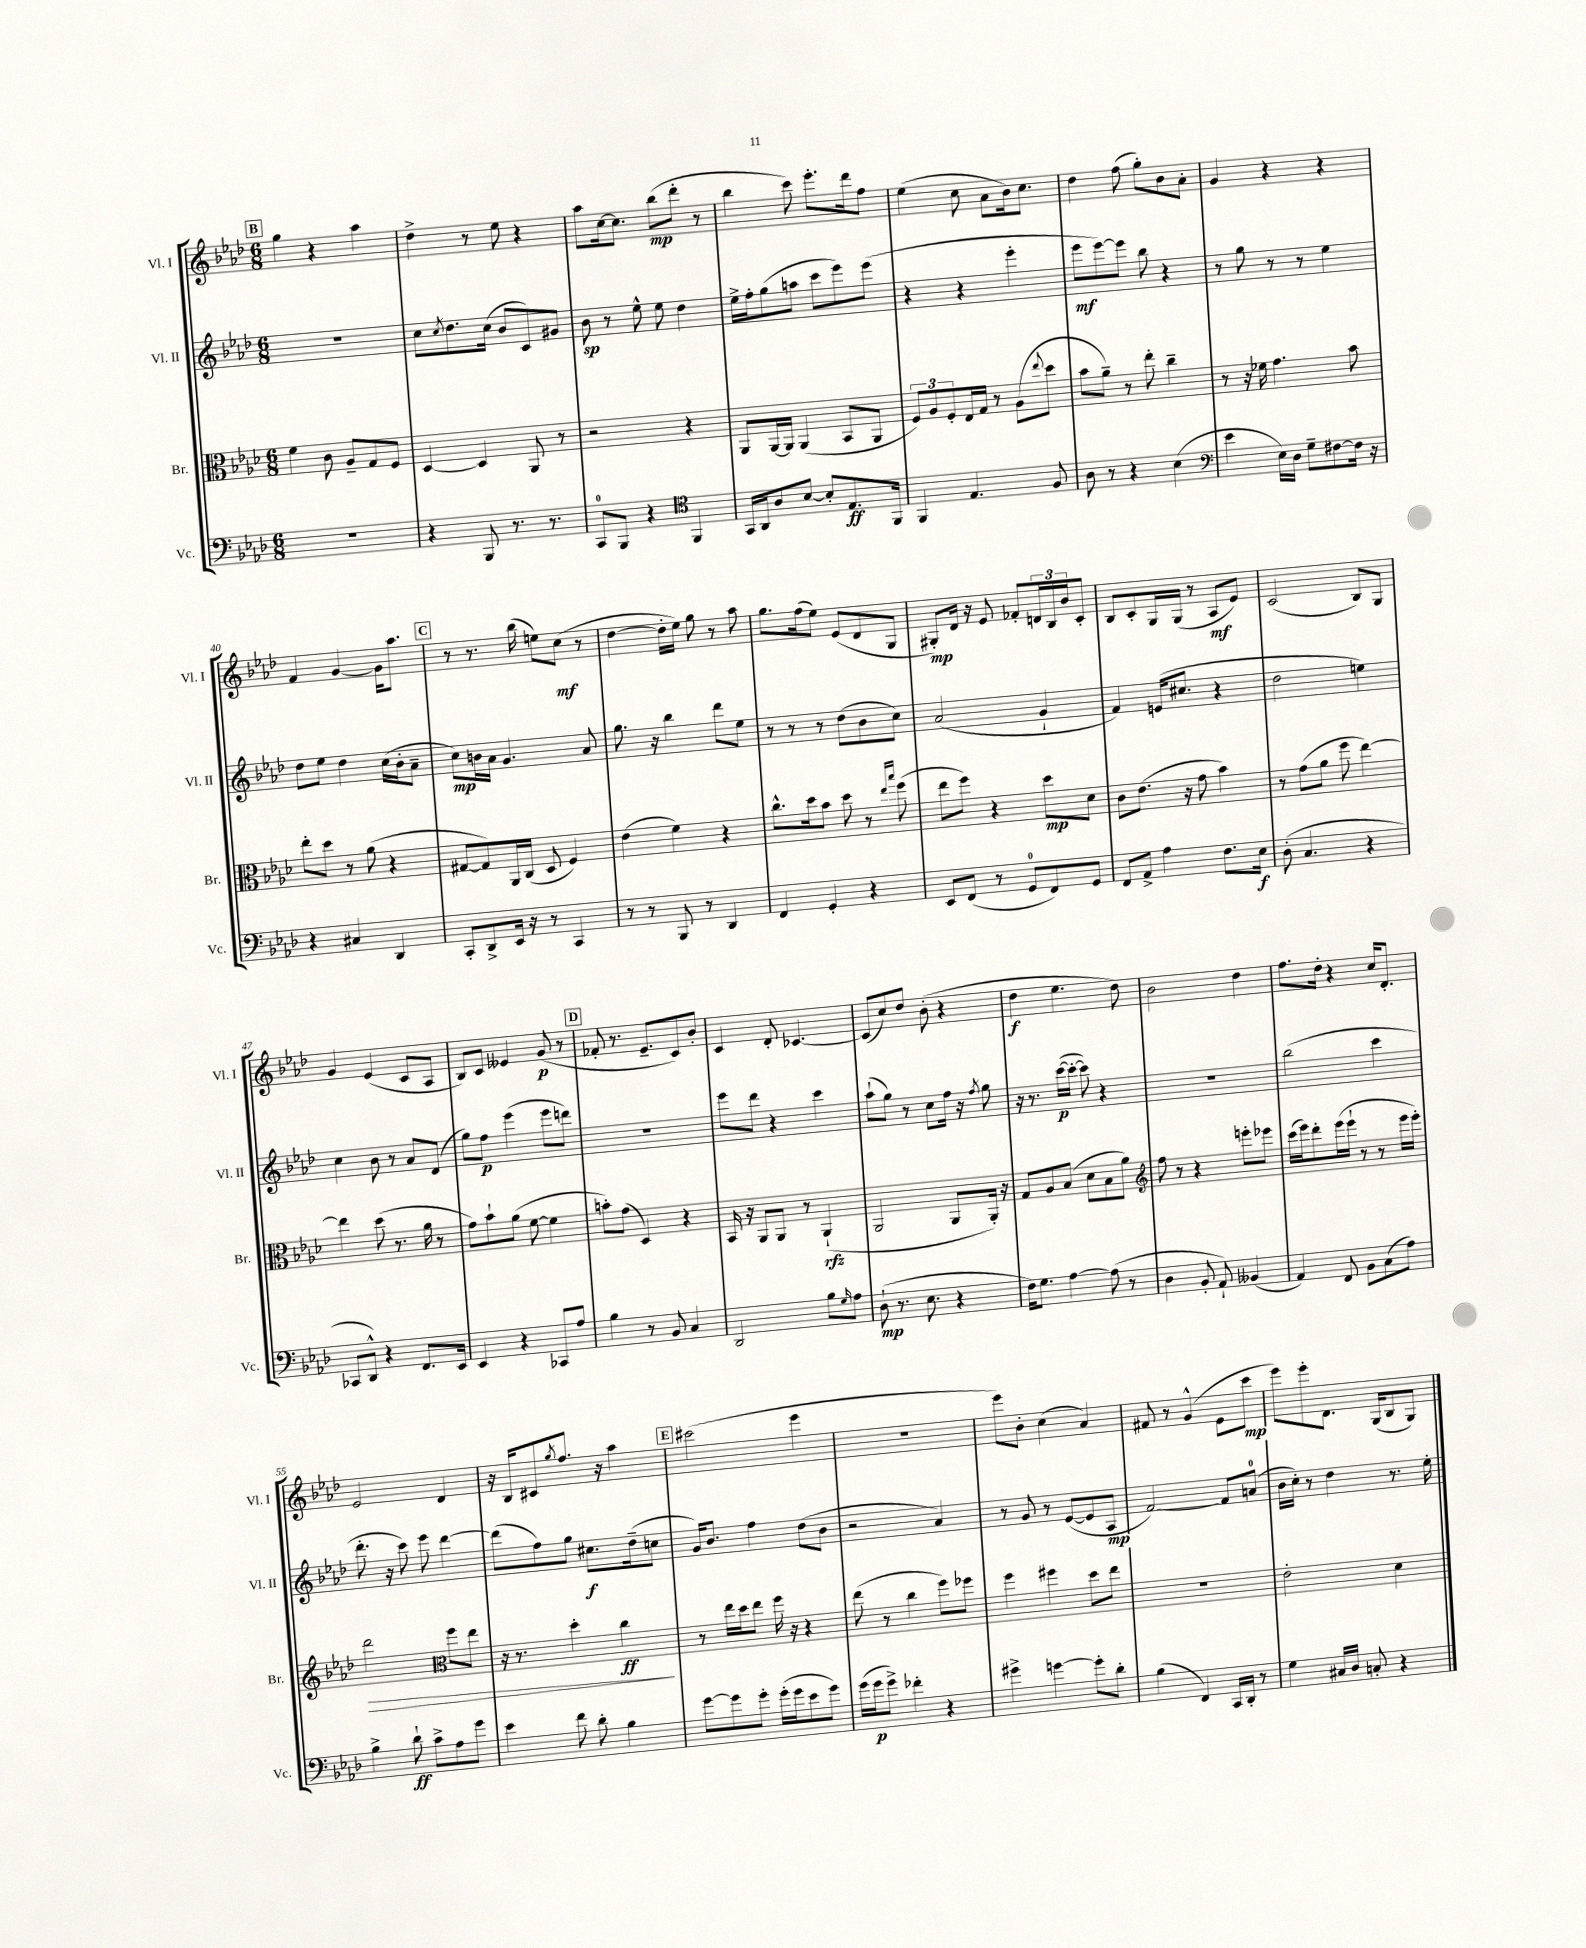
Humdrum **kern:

**kern	**dynam	**kern	**dynam	**kern	**dynam	**kern	**dynam
*part4	*part4	*part3	*part3	*part2	*part2	*part1	*part1
*staff4	*staff4	*staff3	*staff3	*staff2	*staff2	*staff1	*staff1
*I"Vc.	*	*I"Br.	*	*I"Vl. II	*	*I"Vl. I	*
*I'Vc.	*	*I'Br.	*	*I'Vl. II	*	*I'Vl. I	*
*clefF4	*	*clefC3	*	*clefG2	*	*clefG2	*
*k[b-e-a-d-]	*	*k[b-e-a-d-]	*	*k[b-e-a-d-]	*	*k[b-e-a-d-]	*
*M6/8	*	*M6/8	*	*M6/8	*	*M6/8	*
!!LO:REH:place=s1:t=B
=33	=33	=33	=33	=33	=33	=33	=33
2.r	.	4f\	.	2.r	.	4gg\	.
.	.	8c\	.	.	.	4r	.
.	.	8A-~/L	.	.	.	.	.
.	.	8G/	.	.	.	4aa-\	.
.	.	8F/J	.	.	.	.	.
=34	=34	=34	=34	=34	=34	=34	=34
4r	.	[4D-/	.	8cc\L	.	4dd-^\	.
.	.	.	.	8qcc/	.	.	.
.	.	.	.	8.dd-\	.	.	.
8BBB-/	.	4D-/]	.	.	.	8r	.
.	.	.	.	(16cc\Jk	.	.	.
8.r	.	.	.	8b-/L	.	8ee-\	.
.	.	8AA-/	.	8c/)	.	4r	.
8.r	.	.	.	.	.	.	.
.	.	8r	.	8g#X/J	.	.	.
=35	=35	=35	=35	=35	=35	=35	=35
8CC/L	.	2r	.	8b-\	sp	8aa-\L	.
8BBB-/J	.	.	.	8r	.	[16cc\k	.
.	.	.	.	.	.	8.cc\J]	.
4r	.	.	.	8ee-^^\	.	.	.
.	.	.	.	8ee-\	.	(8bb-\L	mp
*clefC4	*	*	*	*	*	*	*
4FF/	.	4r	.	4dd-\	.	8ddd-'\J	.
.	.	.	.	.	.	8r	.
=36	=36	=36	=36	=36	=36	=36	=36
16GG/LL	.	8AA-/L	.	16ee-^\LL	.	4bb-\	.
16AA-/J	.	.	.	16ff'\J	.	.	.
8A-/	.	[16AA-/L	.	(8gg\	.	.	.
.	.	16AA-/JJ]	.	.	.	.	.
[8B-/J	.	(4AA-/	.	8aan\J	.	8ccc\)	.
8B-'/L]	.	.	.	8ccc\L	.	8.eee-'\L	.
8.E-/	ff	8BB-/L	.	8eee-\)	.	.	.
.	.	.	.	.	.	16ddd-\k	.
.	.	8AA-/J	.	(8eee-\J	.	8ff\J	.
16FF/Jk	.	.	.	.	.	.	.
=37	=37	=37	=37	=37	=37	=37	=37
4FF/	.	12F/L)	.	4r	.	(4ee-\	.
.	.	12A-/	.	.	.	.	.
.	.	12F'/	.	.	.	.	.
4.E-/	.	16E-/L	.	4r	.	8cc\	.
.	.	16G/JJ	.	.	.	.	.
.	.	8r	.	.	.	8a-\L	.
.	.	(8A-\L	.	4eee-'\	.	16b-\k)	.
.	.	.	.	.	.	8.cc\J	.
.	.	8qqee-/	.	.	.	.	.
8F/	.	8dd-\J	.	.	.	.	.
=38	=38	=38	=38	=38	=38	=38	=38
8A-\	.	8b-\L	.	8eee-\L	mf	4dd-\	.
8r	.	8a-~\J)	.	[8eee-\)	.	.	.
4r	.	8r	.	8eee-\J]	.	(8ff\	.
.	.	8ee-'\	.	8bb-\	.	8gg'\L)	.
(4B-\	.	4cc~\	.	4r	.	8b-\	.
.	.	.	.	.	.	8a-'\J	.
=39	=39	=39	=39	=39	=39	=39	=39
*clefF4	*	*	*	*	*	*	*
4e-\	.	8r	.	8r	.	4g/	.
.	.	16r	.	8gg\	.	.	.
.	.	16f-X\	.	.	.	.	.
16E-\LL)	.	4.g\	.	8r	.	4r	.
16D-\JJ	.	.	.	.	.	.	.
8G~\L	.	.	.	8r	.	.	.
[8F#X\	.	.	.	4ee-\	.	4r	.
16F#\Jk]	.	8b-\	.	.	.	.	.
16r	.	.	.	.	.	.	.
!!LO:LB:g=z
=40	=40	=40	=40	=40	=40	=40	=40
4r	.	8ee-'\L	.	8dd-\L	.	4f/	.
.	.	8dd-\J	.	8ee-\J	.	.	.
4C#X/	.	8r	.	4dd-\	.	[4g/	.
.	.	(8a-\	.	.	.	.	.
4DD-/	.	4r	.	(16cc\LL	.	16g\KL]	.
.	.	.	.	16b-'\J	.	8.aa-\J	.
.	.	.	.	8a-~\J	.	.	.
!!LO:REH:place=s1:t=C
=41	=41	=41	=41	=41	=41	=41	=41
8CC'/L	.	[8G#X/L	.	8cc\L)	mp	8r	.
8DD-^/	.	8G#/])	.	16bn\L	.	8.r	.
.	.	.	.	16a-\JJ	.	.	.
16EE-/Jk	.	16AA-/L	.	4.g/	.	.	.
16r	.	(16C/JJ	.	.	.	(16bb-\	.
8r	.	8D-/	.	.	.	8een\L)	.
4CC/	.	4F/)	.	.	.	(8cc\J	mf
.	.	.	.	8a-/	.	8r	.
=42	=42	=42	=42	=42	=42	=42	=42
8r	.	(4e-\	.	8.gg\	.	[4dd-\	.
8r	.	.	.	.	.	.	.
.	.	.	.	16r	.	.	.
8BBB-/	.	4f\)	.	4bb-\	.	16dd-'\LL]	.
.	.	.	.	.	.	16ee-\JJ)	.
8r	.	.	.	.	.	8gg\	.
4DD-/	.	4r	.	8ddd-\L	.	8r	.
.	.	.	.	8ee-\J	.	8aa-\	.
=43	=43	=43	=43	=43	=43	=43	=43
4FF/	.	8.cc^^\L	.	8r	.	8.gg\L	.
.	.	.	.	8r	.	.	.
.	.	16dd-\k	.	.	.	(16ff\k	.
4GG'/	.	8b-\J	.	8r	.	8ee-\J)	.
.	.	8dd-\	.	(8dd-\L	.	(8e-/L	.
4r	.	8r	.	8b-\	.	8d-/	.
.	.	16qqee-/LL	.	.	.	.	.
.	.	16qqbb-/JJ	.	.	.	.	.
.	.	(8ff\	.	8cc\J)	.	8G/J	.
=44	=44	=44	=44	=44	=44	=44	=44
8EE-/L	.	8ee-\L	.	(2a-/	.	8G#X'/L)	mp
(8FF/J	.	8ff\J)	.	.	.	16d-/Jk	.
.	.	.	.	.	.	16r	.
8r	.	4r	.	.	.	8e-/	.
8GG/L	.	.	.	.	.	8f-X'/L	.
8FF/)	.	8dd-\L	mp	4g`/	.	24dn/L	.
.	.	.	.	.	.	24B-/	.
.	.	.	.	.	.	24b-/J	.
8GG/J	.	8d-\J	.	.	.	8c'/J	.
=45	=45	=45	=45	=45	=45	=45	=45
8FF/L	.	8c\L	.	4f/)	.	8B-/L	.
8AA-^/J	.	(8.e-\J	.	.	.	8c'/	.
4A-\	.	.	.	(16en/KL	.	16G/L	.
.	.	16r	.	8.cc#X/J	.	(16G/JJ	.
.	.	8g\	.	.	.	8r	.
8.F\L	.	4b-\)	.	4r	.	8A-/L	mf
.	.	.	.	.	.	8e-/J)	.
16E-\Jk	f	.	.	.	.	.	.
=46	=46	=46	=46	=46	=46	=46	=46
(8D-'\	.	8r	.	2dd-\	.	(2c/	.
4.C/	.	(8g\L	.	.	.	.	.
.	.	8a-\J	.	.	.	.	.
.	.	8ff\	.	.	.	.	.
4r	.	[4ee-\)	.	4een\)	.	8B-/L)	.
.	.	.	.	.	.	8G/J	.
!!LO:LB:g=z
=47	=47	=47	=47	=47	=47	=47	=47
8CC-X/L	.	4ee-\]	.	4cc\	.	4g/	.
8DD-^^/J)	.	.	.	.	.	.	.
4r	.	(8dd-\	.	8b-\	.	(4e-/	.
.	.	8.r	.	8r	.	.	.
8.FF/L	.	.	.	8a-/L	.	8c/L	.
.	.	16a-\	.	.	.	.	.
.	.	8r	.	(8d-/J	.	8A-/J	.
16EE-/Jk	.	.	.	.	.	.	.
=48	=48	=48	=48	=48	=48	=48	=48
4EE-/	.	8g\L)	.	8gg\L)	.	8B-/L)	.
.	.	8b-`\	.	8ff\J	p	8c/J	.
4r	.	(8a-\J	.	(4eee-\	.	4e--X/	.
.	.	[8f\	.	.	.	.	.
8CC-X/L	.	4f\]	.	8eee-\L	.	(8g/	p
8A-/J	.	.	.	8dddn\J)	.	8r	.
!!LO:REH:place=s1:t=D
=49	=49	=49	=49	=49	=49	=49	=49
4B-\	.	8bn'\L)	.	2.r	.	8f-X'/	.
.	.	(8g\J	.	.	.	8.r	.
8r	.	4D-/)	.	.	.	.	.
.	.	.	.	.	.	8.e-~/L	.
8BB-/	.	.	.	.	.	.	.
4C/	.	4r	.	.	.	8c/)	.
.	.	.	.	.	.	8b-'/J	.
=50	=50	=50	=50	=50	=50	=50	=50
2DD-/	.	16BB-/	.	8eee-\L	.	4c/	.
.	.	16r	.	.	.	.	.
.	.	8AA-/L	.	8ddd-\J	.	.	.
.	.	8AA-/J	.	4r	.	8d-'/	.
.	.	8r	.	.	.	[4.c-X/	.
8B-\L	.	(4AA-`/	rfz	4ccc\	.	.	.
16qqG/	.	.	.	.	.	.	.
8A-\J	.	.	.	.	.	.	.
=51	=51	=51	=51	=51	=51	=51	=51
(8D-`\	mp	2AA-/	.	(8aa-`\L	.	(8c-/L]	.
8.r	.	.	.	8gg\J)	.	8cc/)	.
.	.	.	.	8r	.	8dd-/J	.
8.E-\	.	.	.	.	.	.	.
.	.	.	.	8cc\L	.	(8b-'\	.
4r	.	8AA-/L	.	16ff\Jk	.	4r	.
.	.	.	.	16r	.	.	.
.	.	.	.	8qff/	.	.	.
.	.	16AA-'/Jk)	.	8gg\	.	.	.
.	.	16r	.	.	.	.	.
=52	=52	=52	=52	=52	=52	=52	=52
16F\KL)	.	8G/L	.	16r	.	4dd-\	f
8.G\J	.	.	.	8.r	.	.	.
.	.	8A-/	.	.	.	.	.
[4A-\	.	(8B-/J	.	([16ccc\LL	p	4.ee-\	.
.	.	.	.	16ccc'\JJ_	.	.	.
.	.	8d-\L	.	8ccc\])	.	.	.
(8A-\]	.	8B-\	.	4r	.	.	.
8r	.	8a-\J)	.	.	.	8dd-\)	.
=53	=53	=53	=53	=53	=53	=53	=53
*	*	*clefG2	*	*	*	*	*
4D-\	.	8ff\	.	2.r	.	2b-\	.
.	.	8r	.	.	.	.	.
8BB-'/	.	4r	.	.	.	.	.
8AA-`/)	.	.	.	.	.	.	.
(4BB--X/	.	8eeen'\L	.	.	.	4dd-\	.
.	.	8eee-X\J	.	.	.	.	.
=54	=54	=54	=54	=54	=54	=54	=54
4AA-/)	.	(16ccc\LL	.	(2bb-\	.	8.ff\L	.
.	.	16eee-\J)	.	.	.	.	.
.	.	8ddd-'\	.	.	.	.	.
.	.	.	.	.	.	16dd-'\Jk	.
8FF/	.	(16eee-\L	.	.	.	4r	.
.	.	16eee-`\JJ	.	.	.	.	.
8BB-\L	.	8r	.	.	.	.	.
(8C\	.	8r	.	4ccc\	.	16cc/KL	.
.	.	.	.	.	.	8.d-'/J	.
8A-\J)	.	16eee-\LL	.	.	.	.	.
.	.	16eee-'\JJ)	.	.	.	.	.
!!LO:LB:g=z
=55	=55	=55	=55	=55	=55	=55	=55
!	!	!	!LO:HP:b	!	!	!	!
4B-^\	.	2ddd-\	>	8.ddd-'\	.	2e-/	.
.	.	.	.	16r	.	.	.
8d-`\	ff	.	.	8ccc\)	.	.	.
8c^\L	.	.	.	8eee-\	.	.	.
*	*	*clefC3	*	*	*	*	*
8A-\	.	8ff\L	.	[4ddd-\	.	4d-/	.
8g\J	.	8ee-\J	.	.	.	.	.
=56	=56	=56	=56	=56	=56	=56	=56
4e-\	.	16r	.	(8ddd-\L]	.	16r	.
.	.	8.r	.	.	.	16B-/KL	.
.	.	.	.	8ff\)	.	8c#X/	.
.	.	.	.	.	.	8qgg/	.
8f\	.	4dd-'\	.	8gg\J	.	8.ff/J	.
8d-'\	.	.	.	8.cc#X\L	f	.	.
.	.	.	.	.	.	16r	.
4B-\	.	4cc\	ff	.	.	4aa-\	.
.	.	.	.	(16dd-~\k	.	.	.
.	.	.	.	8ccn\J	.	.	.
.	.	.	]	.	.	.	.
!!LO:REH:place=s1:t=E
=57	=57	=57	=57	=57	=57	=57	=57
[8g\L	.	8r	.	16g/KL)	.	(2ccc#X\	.
.	.	.	.	8.b-/J	.	.	.
8g\]	.	16ee-\LL	.	.	.	.	.
.	.	16dd-\J	.	.	.	.	.
8g'\J	.	8ee-\J	.	4ff\	.	.	.
(16g'\LL	.	16ff\	.	.	.	.	.
16g\J	.	16r	.	.	.	.	.
8e-\	.	4r	.	(8dd-\L	.	4eee-\	.
8g\J)	.	.	.	8b-\J	.	.	.
=58	=58	=58	=58	=58	=58	=58	=58
(16g\LL	.	(8ee-\	.	2r	.	2.r	.
16g\J	p	.	.	.	.	.	.
8g^\J)	.	8r	.	.	.	.	.
4f-X'\	.	4cc\	.	.	.	.	.
4r	.	8ff\L)	.	4a-/)	.	.	.
.	.	8ff-X\J	.	.	.	.	.
=59	=59	=59	=59	=59	=59	=59	=59
4g#X^\	.	4ff\	.	8r	.	8eee-\L)	.
.	.	.	.	8g/	.	8b-'\J	.
[4gn\	.	4ff#X\	.	8r	.	(4cc\	.
.	.	.	.	([8e-/L	.	.	.
8g'\L]	.	8dd-\L	.	8e-/]	.	4a-/)	.
8d-'\J	.	8ee-\J	.	8A-/J	mp	.	.
=60	=60	=60	=60	=60	=60	=60	=60
(4B-\	.	2.r	.	[2f/)	.	8f#X/	.
.	.	.	.	.	.	8r	.
4FF/)	.	.	.	.	.	(4g^^/	.
16CC/LL	.	.	.	8f/L]	.	8e-\L	.
16DD-'/JJ	.	.	.	.	.	.	.
8r	.	.	.	(8an/J	.	8ccc\J	mp
=61	=61	=61	=61	=61	=61	=61	=61
4G\	.	2e-'\	.	16b-\LL	.	8eee-\L)	.
.	.	.	.	16cc'\JJ)	.	.	.
.	.	.	.	8r	.	8eee-'\	.
16C#X/LL	.	.	.	4dd-\	.	8.d-\J	.
16D-/JJ	.	.	.	.	.	.	.
8Cn'/	.	.	.	.	.	.	.
.	.	.	.	.	.	(16G/KL	.
4r	.	4d-\	.	8.r	.	8B-/	.
.	.	.	.	.	.	8G/J)	.
.	.	.	.	16ee-'\	.	.	.
==	==	==	==	==	==	==	==
*-	*-	*-	*-	*-	*-	*-	*-
